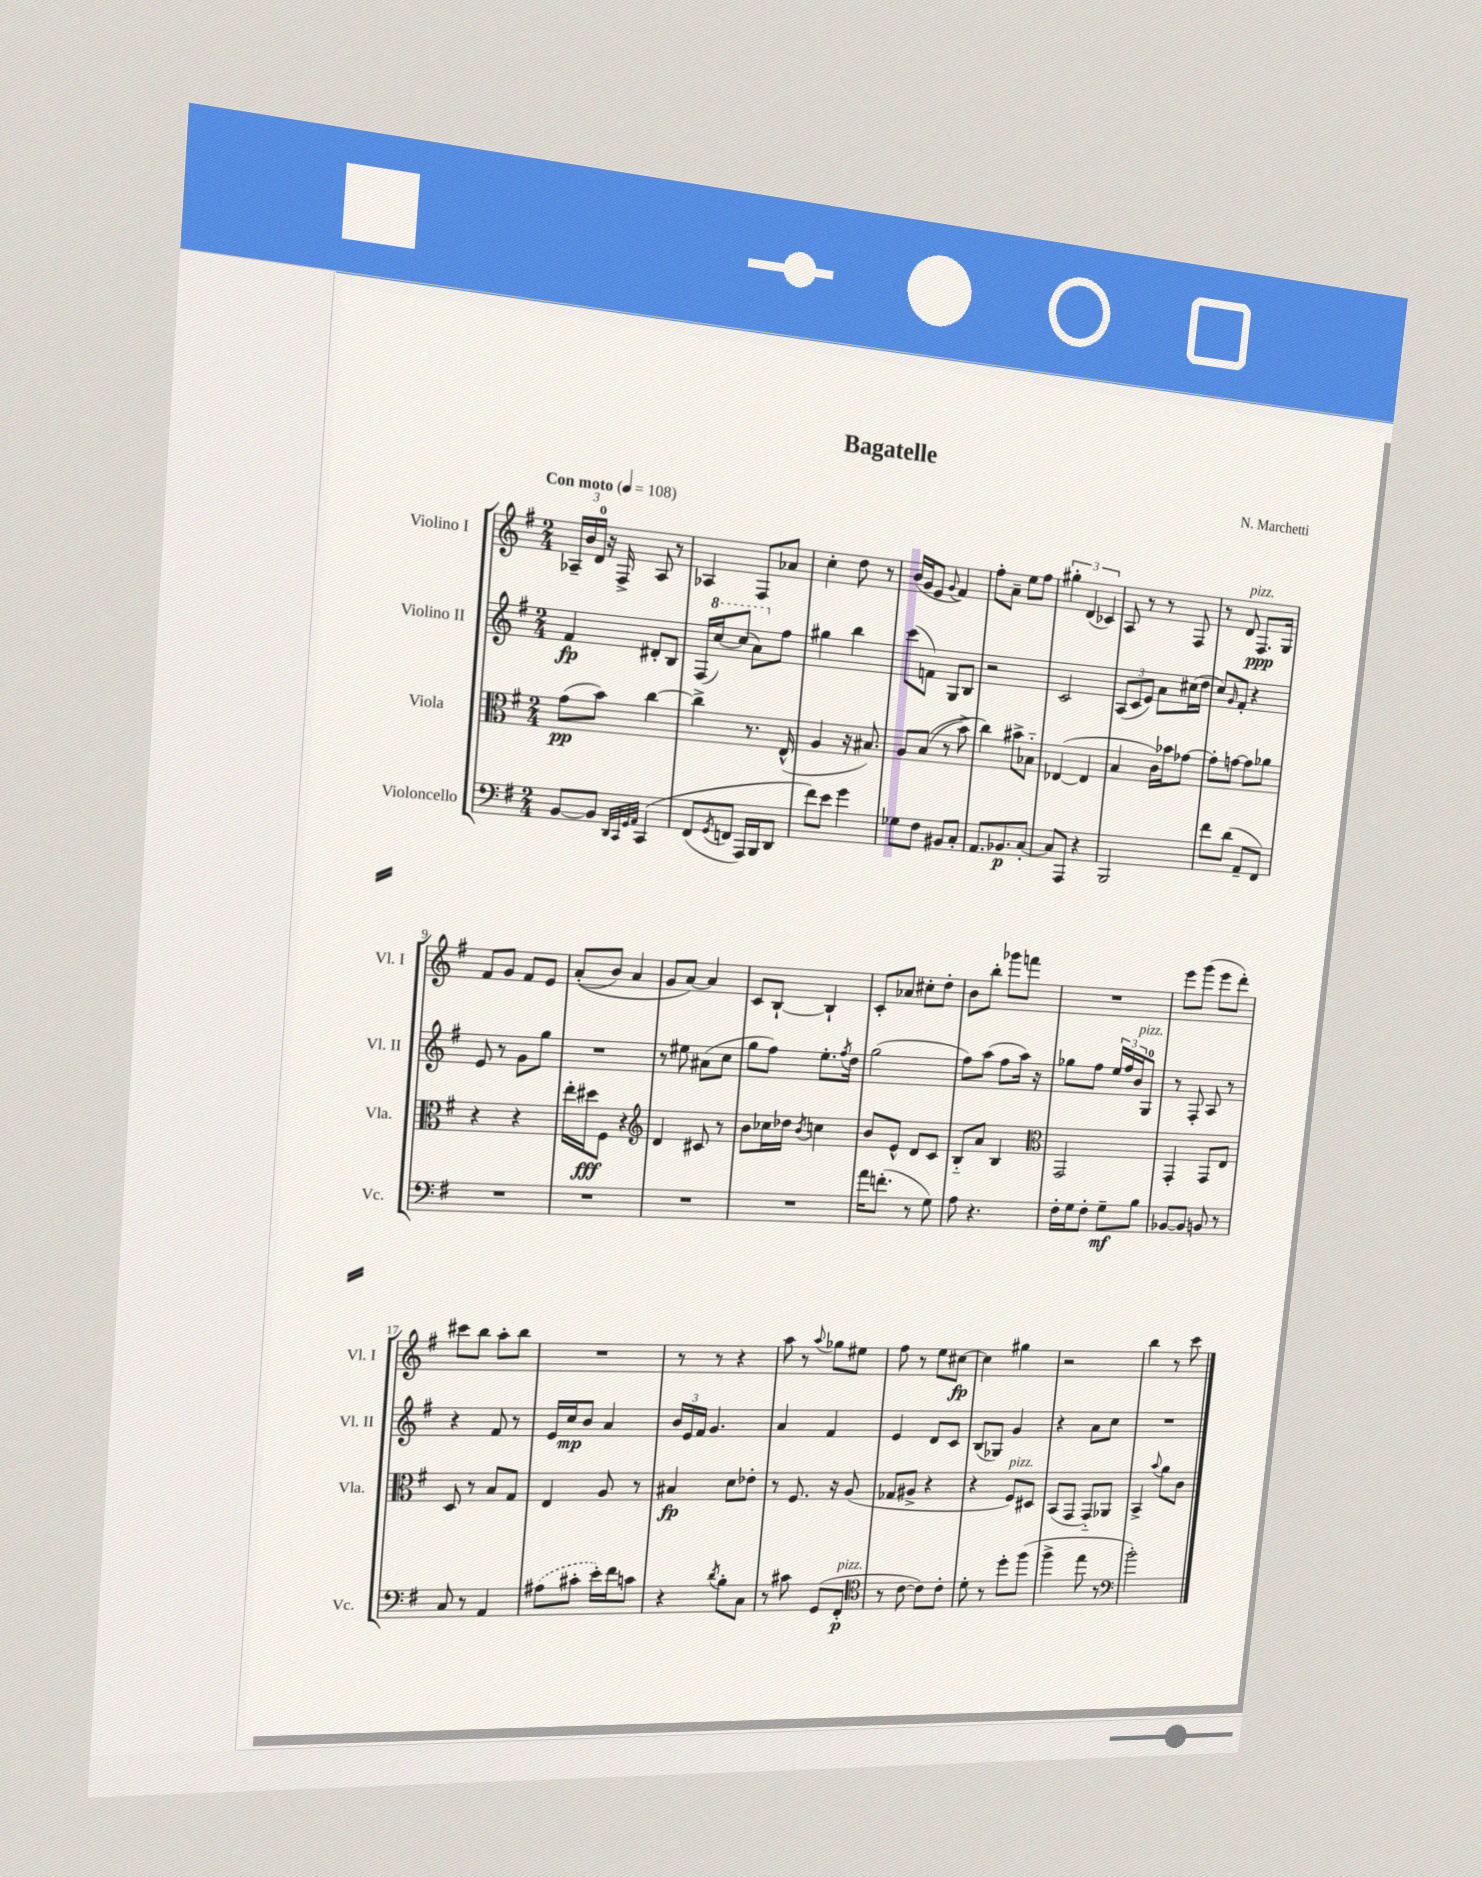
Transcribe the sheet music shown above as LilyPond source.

\header { title = "Bagatelle" composer = "N. Marchetti" }
<<
\new StaffGroup <<
\new Staff = "s0" \with { instrumentName = "Violino I" shortInstrumentName = "Vl. I" } {
    \clef treble \key g \major \numericTimeSignature \time 2/4 \tempo "Con moto" 4 = 108
    \tuplet 3/2 { aes16-- b'16 d'16-0 } r16 fis16-> aes8 r8 |
    aes4 fis8 aes'8 |
    c''4-. d''8 r8 |
    b'16( g'16 e'8 \appoggiatura { g'8 } fis'4) |
    fis''8-. a'8-- e''8 fis''8 |
    \tuplet 3/2 { gis''4-. d'4( ces'4) } |
    a8 r8 r8 fis8 |
    r8 d'8^\markup { \italic "pizz." } fis8.\ppp g16 |
    fis'8 g'8 fis'8 e'8 |
    a'8-.(\( b'8) a'4 |
    g'8 a'8~\) a'4 |
    c'8 b8~-! b4-! |
    c'8-. aes'8 cis''8-. d''8-. |
    b'8 b''8-. ges'''8 f'''8 |
    R2 |
    e'''8 g'''8( e'''8 d'''8-.) |
    cis'''8 b''8 a''8-. b''8 |
    R2 |
    r8 r8 r4 |
    a''8 r8 \appoggiatura { a''8 } ges''8 eis''8 |
    fis''8 r8 e''8 cis''8~\fp |
    cis''4 gis''4 |
    r2 |
    b''4 r8 c'''8 \bar "|." |
}
\new Staff = "s1" \with { instrumentName = "Violino II" shortInstrumentName = "Vl. II" } {
    \clef treble \key g \major \numericTimeSignature \time 2/4
    fis'4\fp dis'8-. b8 |
    fis16( \ottava #1 c'''16~) c'''8( a''8) \ottava #0 fis''8 |
    gis''4 b''4 |
    c'''8( f'8) g8 b8 |
    r2 |
    c'2 |
    \tuplet 3/2 { a8( c'8 e'8) } a'8 cis''16( d''16 |
    c''8) \grace { g'16 } fis'8-. r4 |
    e'8 r8 g'8 g''8 |
    R2 |
    r8 eis''8 ais'8( c''8 |
    g''8 fis''8) e''8.-. \acciaccatura { fis''8 } d''16 |
    g''2( |
    fis''8) a''8( fis''8 a''16) r16 |
    ges''8 fis''8 \tuplet 3/2 { e''16 fis''16 b'16^\markup { \italic "pizz." } } g8-0 |
    r8 fis8-. a8 r8 |
    r4 fis'8 r8 |
    e'16 c''16\mp b'8 a'4 |
    \tuplet 3/2 { b'16 e'16 fis'16 } g'4. |
    a'4 fis'4 |
    e'4 d'8 c'8 |
    b8( ges8) g'4 |
    r4 a'8 c''8 |
    R2 \bar "|." |
}
\new Staff = "s2" \with { instrumentName = "Viola" shortInstrumentName = "Vla." } {
    \clef alto \key g \major \numericTimeSignature \time 2/4
    g'8\pp( b'8) c''4~ |
    c''4-> r8. e16-^( |
    a4 r16 bis8.) |
    a8 b8(\( r8 b'8->) |
    c''4\) bis'8-> bes8-_ |
    ees4~( ees4 |
    b4 c'16) bes'16 ges'8~ |
    ges'8-. g'8~ g'8 aes'8 |
    r4 r4 |
    e''16-. dis''16\fff fis8 r4 |
    \clef treble d'4 cis'8 r8 |
    b'8 ces''16 des''16 \acciaccatura { b'8 } c''4 |
    b'8 e'8-^ d'8 c'8 |
    b8-_ a'8 b4 |
    \clef alto g,2 |
    g,4-. g,8 e8 |
    d8 r8 b8 g8 |
    e4 a8 r8 |
    bis4\fp d'8 ees'8-. |
    r8 fis8. r16 a8( |
    ges8 ais8-> r4 |
    r4 fis8^\markup { \italic "pizz." }) dis8 |
    b,8( g,8 g,8-_) aes,8 |
    b,4-> \appoggiatura { b'8 } a'8 c'8 \bar "|." |
}
\new Staff = "s3" \with { instrumentName = "Violoncello" shortInstrumentName = "Vc." } {
    \clef bass \key g \major \numericTimeSignature \time 2/4
    b,8~ b,8 \grace { d,32 c,32 g,32 a,32 } c,4\( |
    fis,8( \acciaccatura { g,8 } f,8 a,,16) b,,16 d,8 |
    fis'8\) e'8 g'4 |
    ges8 fis8 bis,8 c8-. |
    a,8. bes,8.\p c8~-. |
    c8 a,,8 r4 |
    b,,2 |
    fis'8 d'8( a,8-- fis,8) |
    R2 |
    R2 |
    R2 |
    R2 |
    a'16 f'8.-.( r8 g8) |
    a8 r4. |
    fis16-. g16 fis8-. g8--\mf b8 |
    bes,8~ bes,8 b,8 r8 |
    c8 r8 a,4 |
    \once \slurDashed ais8( cis'8-. e'16-.) fis'16 c'8 |
    r4 \acciaccatura { d'8 } b8-. c8 |
    r8 cis'8 g,8( fis,8-.\p^\markup { \italic "pizz." } |
    \clef tenor r8 c'8~ c'8) c'8-. |
    d'8-. r8 d''8-. fis''8( |
    fis''4-> e''8 r8 |
    \clef bass b'2-.) \bar "|." |
}
>>
>>
